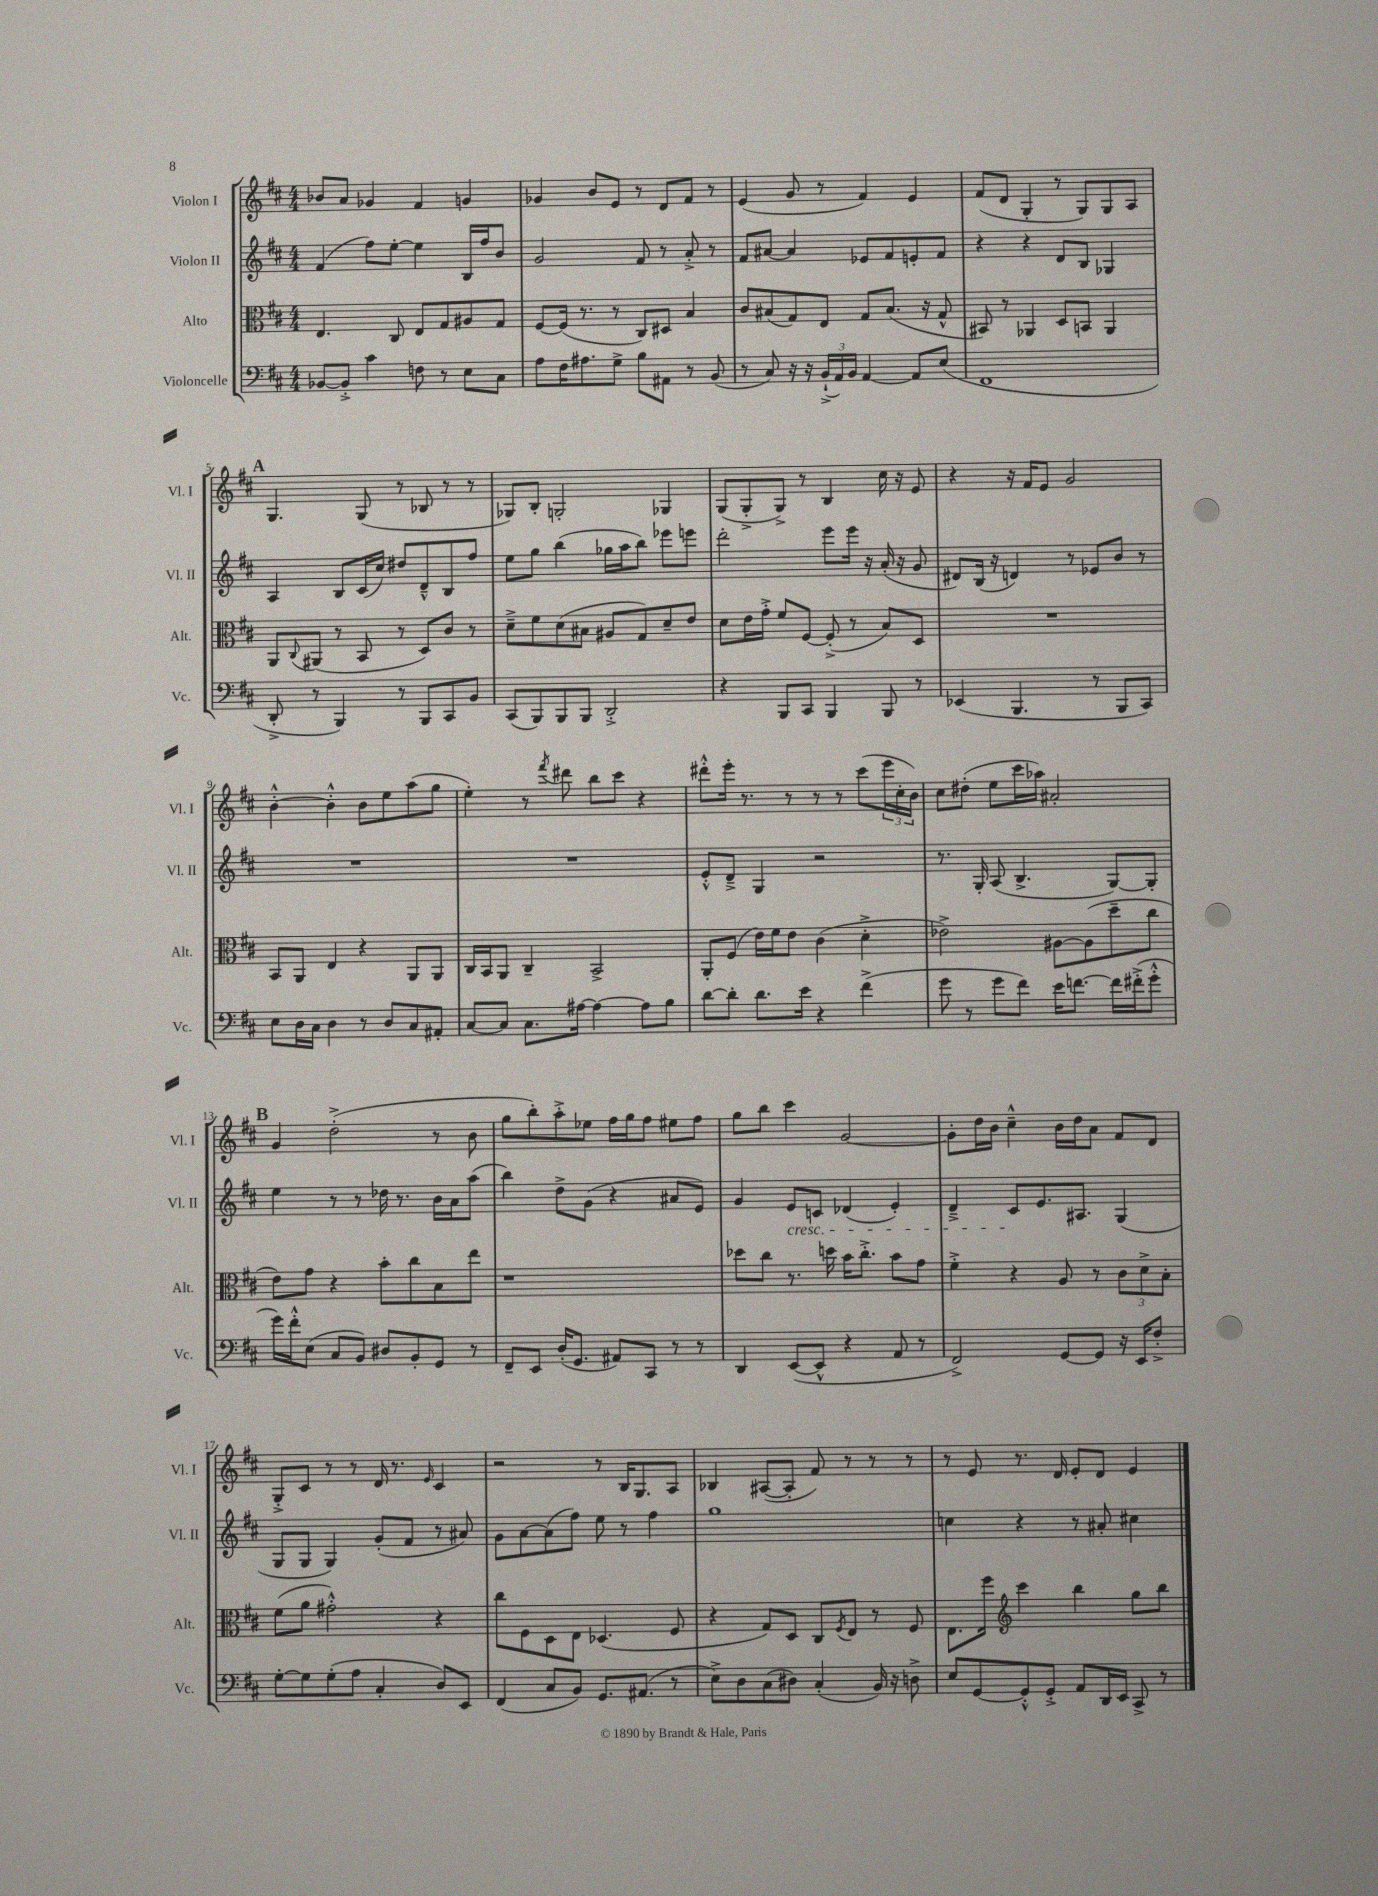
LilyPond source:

<<
\new StaffGroup <<
\new Staff = "s0" \with { instrumentName = "Violon I" shortInstrumentName = "Vl. I" } {
    \clef treble \key d \major \numericTimeSignature \time 4/4
    bes'8 a'8 ges'4 fis'4 g'4 |
    ges'4 b'8 e'8 r8 d'8 fis'8 r8 |
    e'4( g'8 r8 fis'4) e'4 |
    fis'8( d'8 g4-. r8 g8) g8 a8 |
    \mark \markup { \bold "A" } g4. g8( r8 bes8 r8 r8 |
    ges8) b8-. g2-. ges4 |
    g8( g8-.-> g8->) r8 b4 cis''16 r16 e'8 |
    r4 r16 fis'16 e'8 g'2 |
    b'4~-.-^ b'4-.-^ b'8 e''8 a''8( g''8 |
    e''4-.) r8 \acciaccatura { fis'''8 } dis'''8 b''8 cis'''8 r4 |
    dis'''8-.-^ e'''16-. r8. r8 r8 r8 cis'''8( \tuplet 3/2 { e'''16 cis''16-. b'16) } |
    cis''8 dis''8-.( e''8 cis'''16 aes''16) ais'2-. |
    \mark \markup { \bold "B" } g'4 d''2-.->( r8 b'8 |
    g''8 b''8-.) a''8-.-> ees''8 fis''16 g''16 fis''8 eis''8 fis''8 |
    g''8 b''8 cis'''4 g'2~ |
    g'8-. d''16 b'16 cis''4---^ b'16 d''16 a'8 fis'8 d'8 |
    g8-.-> cis'8 r8 r8 d'16 r8. \grace { e'16 } cis'4 |
    r2 r8 b16 g8. a8 |
    bes4 ais8~( ais8-. fis'8) r8 r8 r8 |
    r8 e'8 r8. d'16 e'8-. d'8 e'4 \bar "|." |
}
\new Staff = "s1" \with { instrumentName = "Violon II" shortInstrumentName = "Vl. II" } {
    \clef treble \key d \major \numericTimeSignature \time 4/4
    fis'4( fis''8) e''8~-. e''4 b16 fis''16 b'8 |
    g'2 fis'8 r8 a'8-.-> r8 |
    fis'8 ais'8~ ais'4 ees'8 fis'8 e'8-. fis'8 |
    r4 r4 d'8 b8 ges4 |
    \mark \markup { \bold "A" } a4 b8 cis'16( cis''16) dis''8 d'8---^ b8 fis''8 |
    e''8 g''8 b''4( ges''16 a''16 b''8) ees'''8 e'''8 |
    d'''2-. e'''8 e'''16 r16 a'16-.( r16 g'8 |
    dis'8) b16( r16 d'4) r8 ees'8 b'8 r8 |
    R1 |
    R1 |
    e'8-.-^ d'8---> g4 r2 |
    r8. g16-. a8( b4.-> g8~) g8-. |
    \mark \markup { \bold "B" } e''4 r8 r8 des''16 r8. b'16 a'16 a''8( |
    b''4) d''8-> g'8( r4 ais'8 e'8) |
    g'4 e'8\cresc c'8 des'4( e'4-.) |
    d'4---> cis'8\! e'8. ais8. g4( |
    g8 g8 g4) g'8-.( fis'8 r8 ais'8) |
    g'8 a'8~ a'8( fis''8) e''8 r8 fis''4 |
    g''1 |
    c''4 r4 r8 ais'8-. cis''4 \bar "|." |
}
\new Staff = "s2" \with { instrumentName = "Alto" shortInstrumentName = "Alt." } {
    \clef alto \key d \major \numericTimeSignature \time 4/4
    e4. cis8 e8 g8 ais8 g8 |
    fis8~ fis16( r8. r8 cis8) dis8 b4 |
    cis'8 bis8( g8) e8 g8 bis8.( r16 g8-^ |
    bis,8) r8 aes,4 d8 b,8 aes,4 |
    \mark \markup { \bold "A" } a,8 \appoggiatura { cis8 } ais,8( r8 b,8 r8 d8) cis'8 r8 |
    d'8---> fis'8 d'8( bis8 ais8 g8) d'8-- e'8 |
    d'8 e'16 g'16-.-> fis'8 fis8~ fis8-.->( r8 b8) d8 |
    R1 |
    b,8 a,8 e4 r4 a,8 a,8 |
    cis16 b,16 a,8 cis4-- b,2-> |
    a,8-. fis8( e'16) fis'16 e'8 cis'4( d'4-.-> |
    ees'2->) ais8~ ais8( d''8-- cis''8 |
    \mark \markup { \bold "B" } e'8) g'8 r4 b'8-. cis''8 b8 e''8 |
    r1 |
    des''8 cis''8 r8. d''16 b'16 cis''8.-.-> b'8 g'8 |
    fis'4-.-> r4 a8 r8 \tuplet 3/2 { cis'8 d'8-> b8-. } |
    fis'8( a'8 gis'2-.-^) r4 |
    cis''8 fis8 d8 e8 des4.( fis8 |
    r4 g8) d8 cis8 \acciaccatura { fis8 } e8 r8 fis8 |
    e8. fis''16 \clef treble cis'''4 b''4 g''8 b''8 \bar "|." |
}
\new Staff = "s3" \with { instrumentName = "Violoncelle" shortInstrumentName = "Vc." } {
    \clef bass \key d \major \numericTimeSignature \time 4/4
    bes,8~ bes,8-.-> cis'4 f8 r8 e8 cis8 |
    a8 fis16 ais8. g8-> b8 ais,8 r8 b,8( |
    r8 cis8) r16 r16 \tuplet 3/2 { b,16-!->( a,16) b,16 } a,4~ a,8 e8( |
    fis,1 |
    \mark \markup { \bold "A" } d,8-.-> r8 b,,4) r8 b,,8 cis,8 b,8 |
    cis,8( b,,8) b,,8 b,,8 d,2-.-> |
    r4 b,,8 cis,8 b,,4 b,,8 r8 |
    ees,4( b,,4. r8 b,,8 cis,8) |
    e8 d16 cis16 d4 r8 d8 cis8 ais,8-. |
    cis8~ cis8 cis8. ais16~ ais4~ ais8 b8 |
    d'8~ d'8-. d'8. e'16 r4 fis'4->( |
    g'8 r8 g'8 fis'8) e'16 f'8.~ f'16 fis'16-.->( g'8-.-^ |
    \mark \markup { \bold "B" } g'16) fis'16-.-^ e8( cis8 b,8) dis8 b,8-. g,8 r8 |
    fis,8-- e,8 d16-.( g,8. ais,8) cis,8 r8 r8 |
    d,4 e,8~( e,8-^ r4 a,8 r8 |
    fis,2->) g,8~ g,8 r16 e,16 fis8-.-> |
    g8~-. g8 g8-.( a8 cis4-. d8) e,8 |
    fis,4( cis8 b,8) g,8. ais,8.( r8 |
    e8->) d8 cis8( dis8) cis4-.( b,16) r16 d8-> |
    e8 g,8~ g,8-.-^ g,8-.-> a,8 d,16 e,16 cis,8-> r8 \bar "|." |
}
>>
>>
